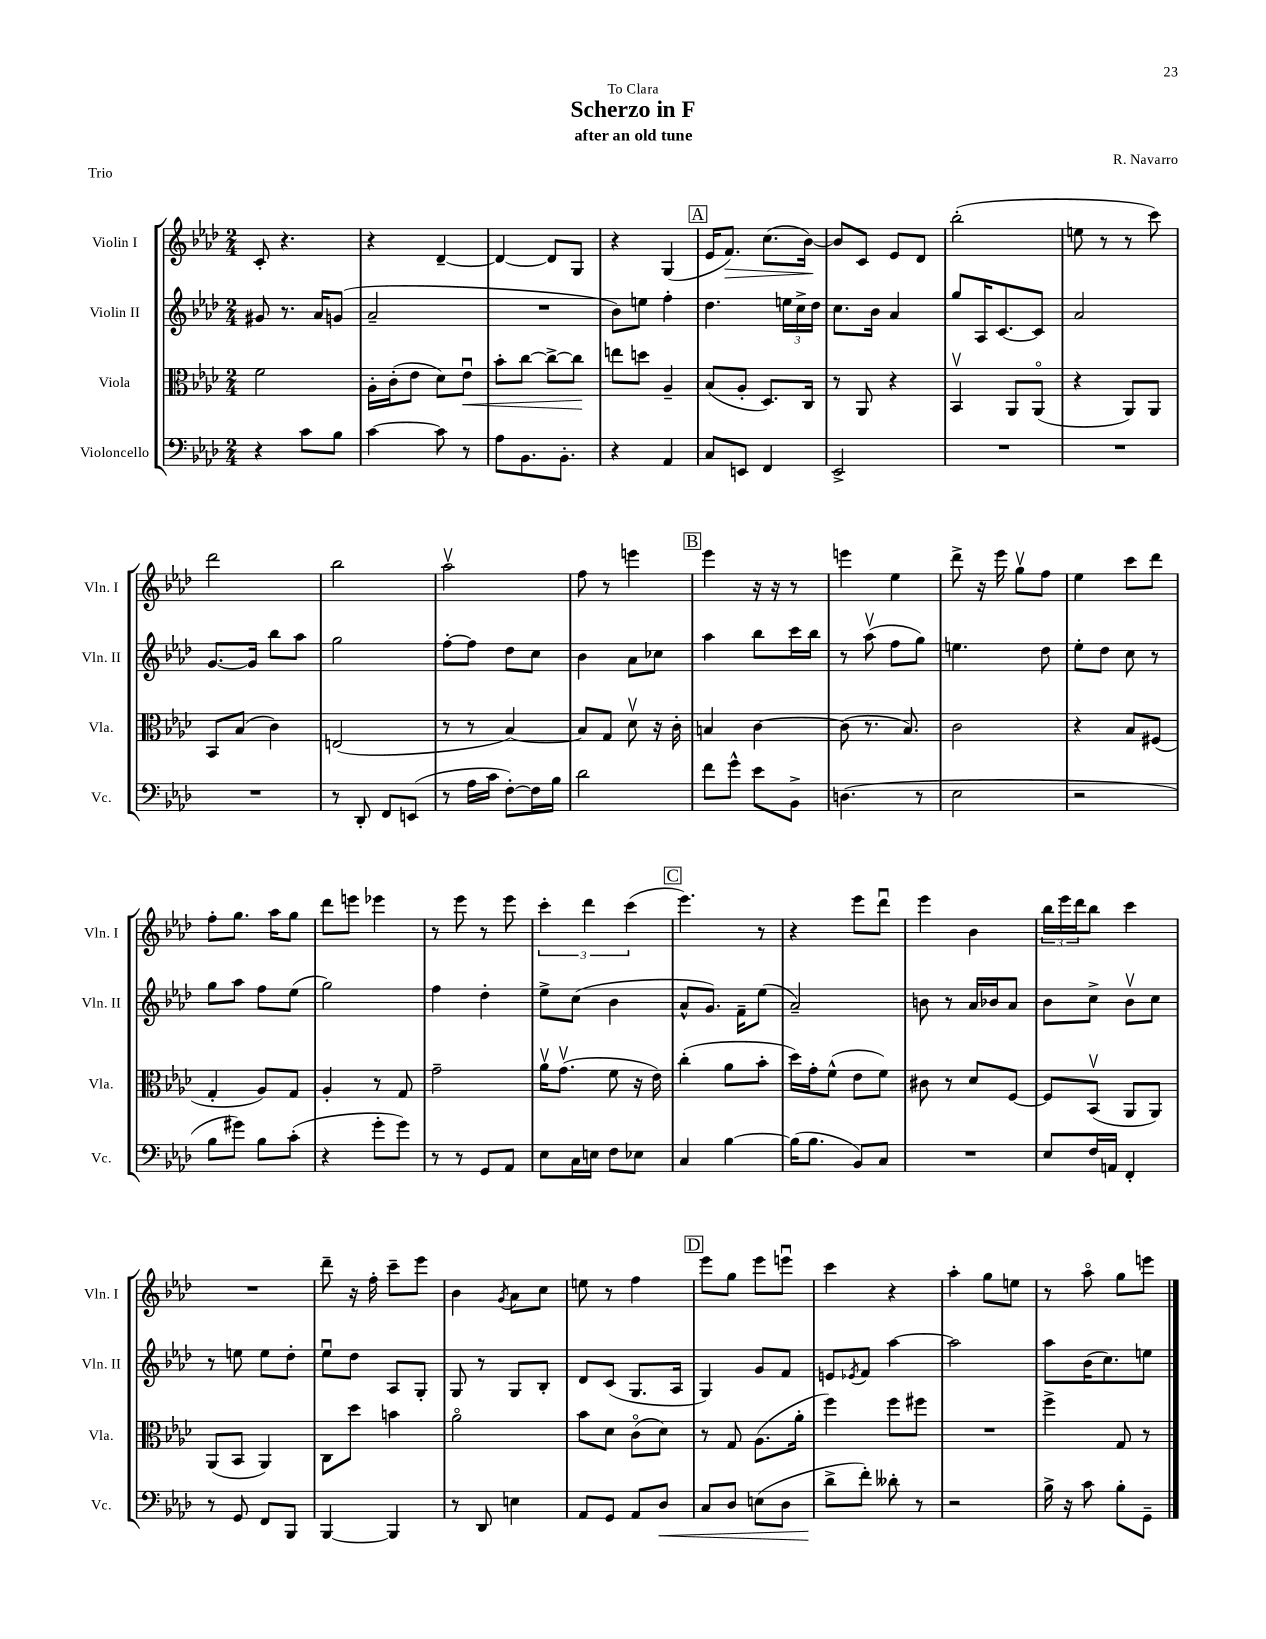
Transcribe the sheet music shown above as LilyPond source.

\header { title = "Scherzo in F" composer = "R. Navarro" subtitle = "after an old tune" dedication = "To Clara" piece = "Trio" }
<<
\new StaffGroup <<
\new Staff = "s0" \with { instrumentName = "Violin I" shortInstrumentName = "Vln. I" } {
    \clef treble \key aes \major \numericTimeSignature \time 2/4
    c'8-. r4. |
    r4 des'4~-- |
    des'4~ des'8 g8 |
    r4 g4( |
    \mark \markup { \box "A" } ees'16 f'8.\>) c''8.( bes'16~\!) |
    bes'8 c'8 ees'8 des'8 |
    bes''2-.( |
    e''8 r8 r8 c'''8) |
    des'''2 |
    bes''2 |
    aes''2\upbow |
    f''8 r8 e'''4 |
    \mark \markup { \box "B" } ees'''4 r16 r16 r8 |
    e'''4 ees''4 |
    des'''8-> r16 ees'''16 g''8\upbow f''8 |
    ees''4 c'''8 des'''8 |
    f''8-. g''8. aes''16 g''8 |
    des'''8 e'''8 ees'''4 |
    r8 ees'''8 r8 ees'''8 |
    \tuplet 3/2 { c'''4-. des'''4 c'''4( } |
    \mark \markup { \box "C" } ees'''4.) r8 |
    r4 ees'''8 des'''8\downbow |
    ees'''4 bes'4 |
    \tuplet 3/2 { bes''16 ees'''16 des'''16 } bes''8 c'''4 |
    R2 |
    des'''8-- r16 f''16-. c'''8-- ees'''8 |
    bes'4 \acciaccatura { g'8 } aes'8 c''8 |
    e''8 r8 f''4 |
    \mark \markup { \box "D" } ees'''8 g''8 ees'''8 e'''8\downbow |
    c'''4 r4 |
    aes''4-. g''8 e''8 |
    r8 aes''8\flageolet g''8 e'''8 \bar "|." |
}
\new Staff = "s1" \with { instrumentName = "Violin II" shortInstrumentName = "Vln. II" } {
    \clef treble \key aes \major \numericTimeSignature \time 2/4
    gis'8 r8. aes'16 g'8( |
    aes'2-- |
    R2 |
    bes'8) e''8 f''4-. |
    \mark \markup { \box "A" } des''4. \tuplet 3/2 { e''16 c''16-> des''16 } |
    c''8. bes'16 aes'4 |
    g''8 aes16 c'8.~ c'8 |
    aes'2 |
    g'8.~ g'16 bes''8 aes''8 |
    g''2 |
    f''8~-. f''8 des''8 c''8 |
    bes'4 aes'8 ces''8 |
    \mark \markup { \box "B" } aes''4 bes''8 c'''16 bes''16 |
    r8 aes''8\upbow( f''8 g''8) |
    e''4. des''8 |
    ees''8-. des''8 c''8 r8 |
    g''8 aes''8 f''8 ees''8( |
    g''2) |
    f''4 des''4-. |
    ees''8-> c''8( bes'4 |
    \mark \markup { \box "C" } aes'8-^ g'8.) f'16-- ees''8( |
    aes'2--) |
    b'8 r8 aes'16 bes'16 aes'8 |
    bes'8 c''8-> bes'8\upbow c''8 |
    r8 e''8 e''8 des''8-. |
    ees''8\downbow des''8 aes8 g8-. |
    g8 r8 g8 bes8-. |
    des'8 c'8( g8. aes16 |
    \mark \markup { \box "D" } g4) g'8 f'8 |
    e'8 \acciaccatura { ees'8 } f'8 aes''4~ |
    aes''2 |
    aes''8 bes'16( c''8.) e''8 \bar "|." |
}
\new Staff = "s2" \with { instrumentName = "Viola" shortInstrumentName = "Vla." } {
    \clef alto \key aes \major \numericTimeSignature \time 2/4
    f'2 |
    aes16-. c'16-.( ees'8 des'8) ees'8\downbow\< |
    bes'8-. c''8~ c''8~-> c''8\! |
    e''8 d''8 aes4-- |
    \mark \markup { \box "A" } bes8( aes8-. des8.) c16 |
    r8 aes,8 r4 |
    bes,4\upbow aes,8 aes,8\flageolet( |
    r4 aes,8) aes,8 |
    bes,8 bes8( c'4) |
    e2( |
    r8 r8 bes4~) |
    bes8 g8 des'8\upbow r16 c'16-. |
    \mark \markup { \box "B" } b4 c'4~ |
    c'8( r8. bes8.) |
    c'2 |
    r4 bes8 fis8( |
    g4-. aes8) g8 |
    aes4-. r8 g8 |
    g'2-- |
    aes'16\upbow g'8.\upbow( f'8 r16 ees'16) |
    \mark \markup { \box "C" } c''4-.( aes'8 bes'8-. |
    des''16) g'16-. f'8-^( ees'8 f'8) |
    cis'8 r8 des'8 f8~ |
    f8 bes,8\upbow( aes,8 aes,8) |
    aes,8( bes,8 aes,4) |
    c8 des''8 b'4 |
    aes'2\flageolet |
    bes'8 des'8 c'8\flageolet( des'8) |
    \mark \markup { \box "D" } r8 g8 aes8.( aes'16-. |
    f''4) f''8 fis''8 |
    R2 |
    f''4-> g8 r8 \bar "|." |
}
\new Staff = "s3" \with { instrumentName = "Violoncello" shortInstrumentName = "Vc." } {
    \clef bass \key aes \major \numericTimeSignature \time 2/4
    r4 c'8 bes8 |
    c'4~ c'8 r8 |
    aes8 bes,8. bes,8.-. |
    r4 aes,4 |
    \mark \markup { \box "A" } c8 e,8 f,4 |
    ees,2-> |
    R2 |
    R2 |
    R2 |
    r8 des,8-. f,8 e,8( |
    r8 aes16 c'16 f8~-.) f16 bes16 |
    des'2 |
    \mark \markup { \box "B" } f'8 g'8-^ ees'8 bes,8-> |
    d4.( r8 |
    ees2 |
    r2 |
    bes8 gis'8) bes8 c'8-.( |
    r4 g'8-. g'8) |
    r8 r8 g,8 aes,8 |
    ees8 c16 e16 f8 ees8 |
    \mark \markup { \box "C" } c4 bes4~ |
    bes16( bes8. bes,8) c8 |
    R2 |
    ees8 f16 a,16 f,4-. |
    r8 g,8 f,8 bes,,8 |
    bes,,4~ bes,,4 |
    r8 des,8 e4 |
    aes,8 g,8 aes,8 des8\< |
    \mark \markup { \box "D" } c8 des8 e8( des8 |
    des'8->\! f'8-.) deses'8-. r8 |
    r2 |
    bes16-> r16 c'8 bes8-. g,8-- \bar "|." |
}
>>
>>
\layout { \context { \Score \remove "Bar_number_engraver" } }
